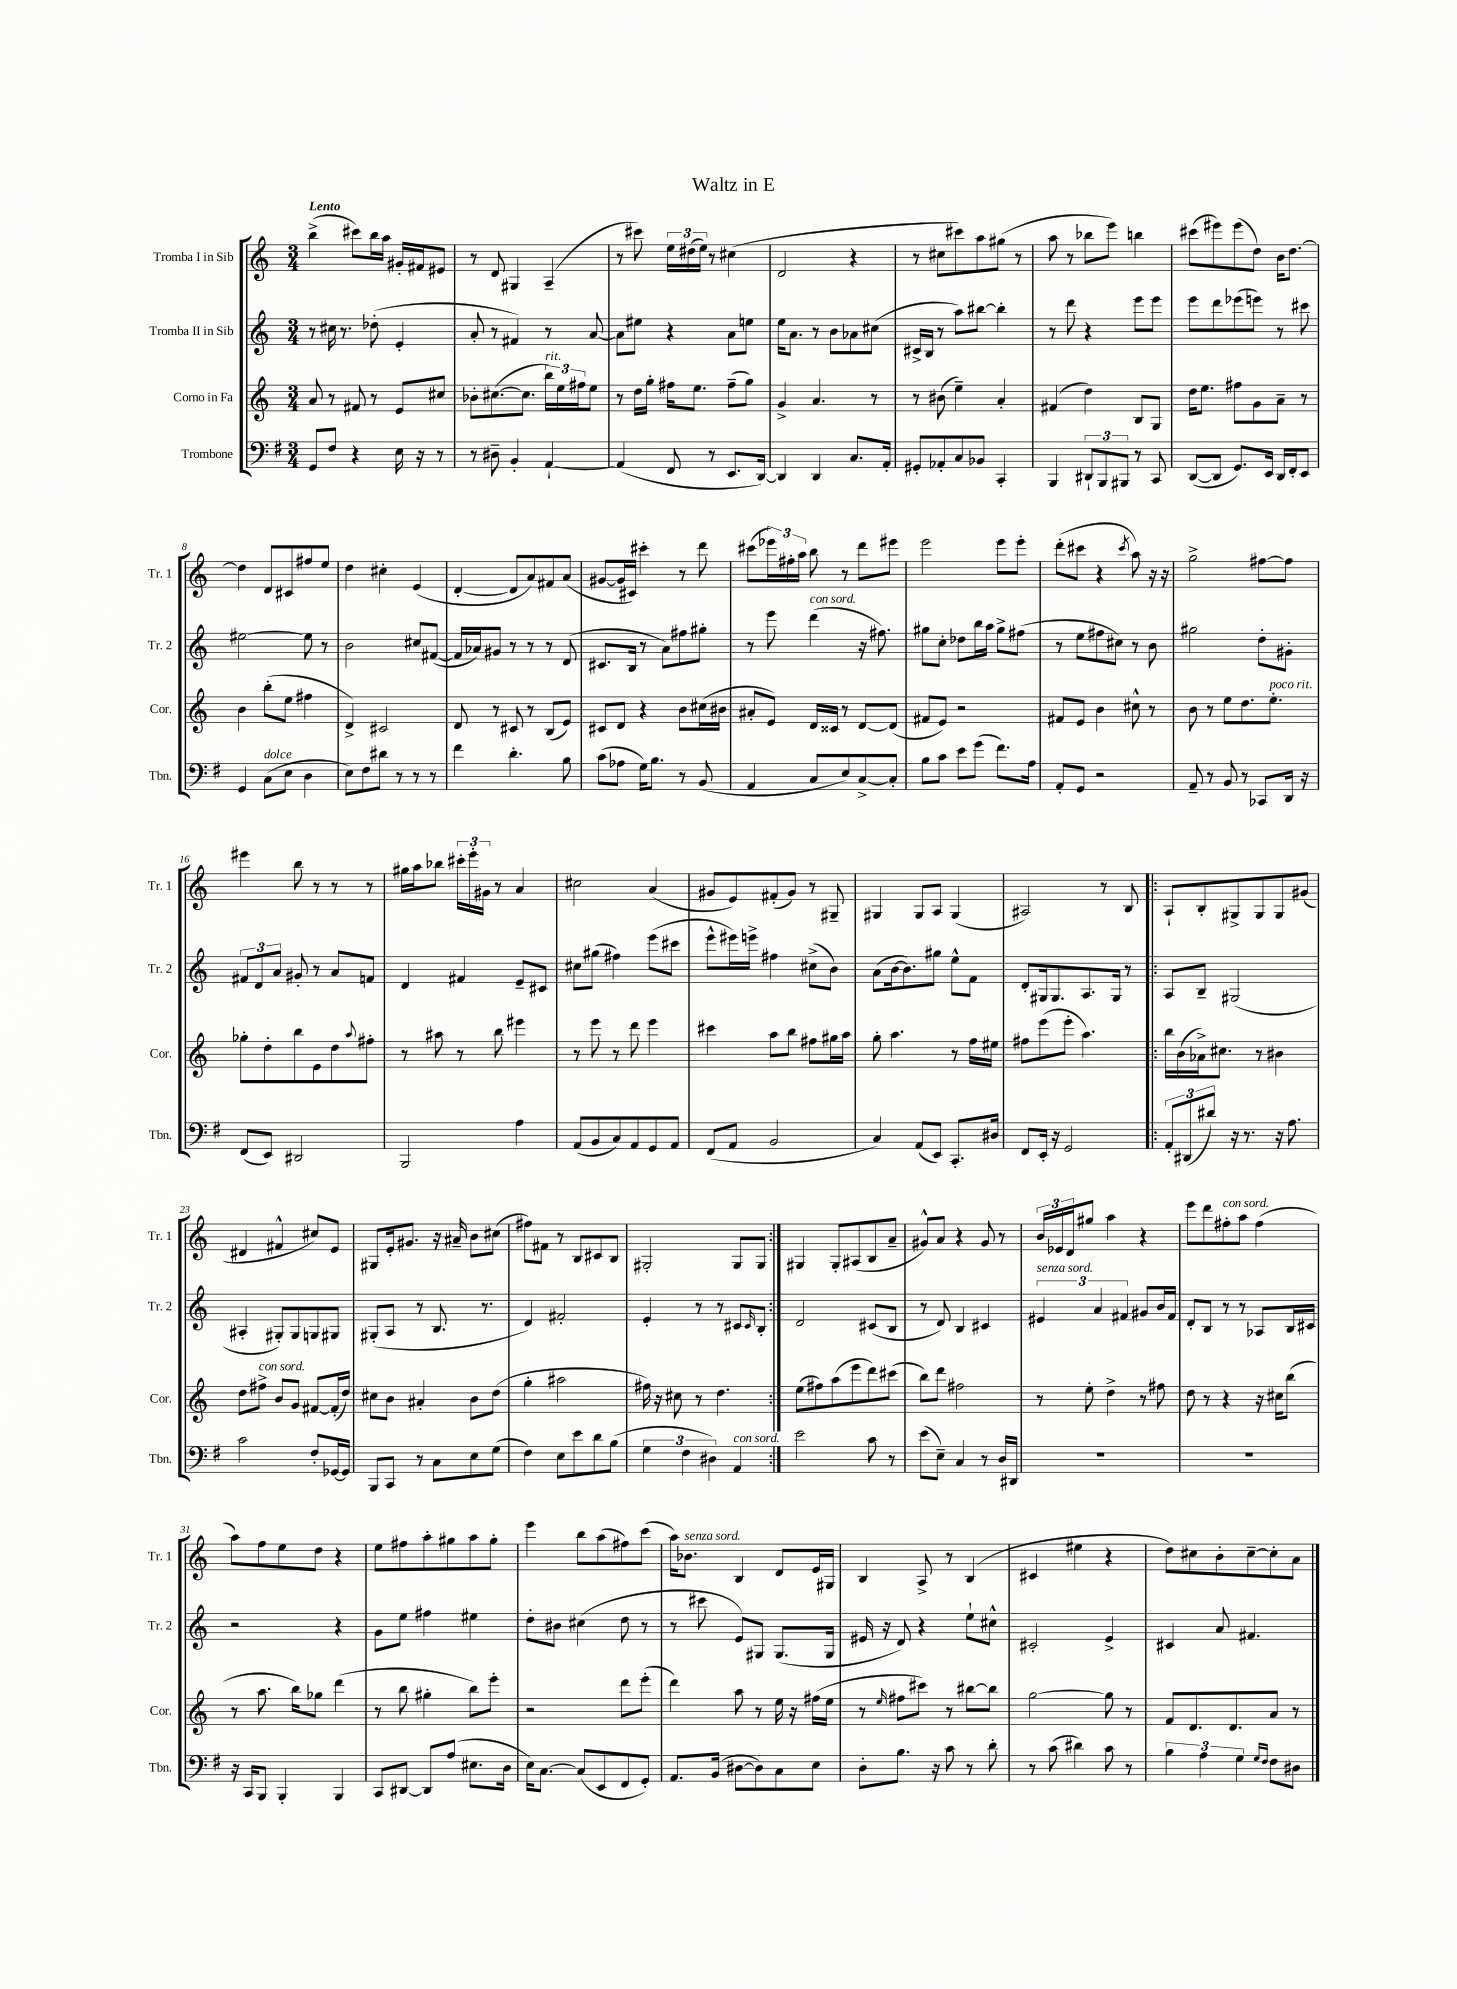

**kern	**kern	**kern	**kern
*staff4	*staff3	*staff2	*staff1
*clefF4	*clefG2	*clefG2	*clefG2
*k[f#]	*k[]	*k[]	*k[]
*M3/4	*M3/4	*M3/4	*M3/4
8GG/L	8a/	8r	(4bb^\
8F#/J	8r	16cc#\	.
.	.	8.r	.
4r	8f#/	.	8ccc#\L)
.	8r	(8dd-'\	16bb\L
.	.	.	16aa\JJ
16E\	8e/L	4e'/	16g#'/LL
16r	.	.	16f#/J
8r	8cc#/J	.	8e#/J
=	=	=	=
8r	8b-'\L	8a'/	8r
8D#~\	([8.cc#\	8r	8d/
4BB'/	.	4f#/)	4G#/
.	8.cc#\]J	.	.
[4AA`/	24bb\LL)	8r	(4A~/
.	24ee\	.	.
.	24ff#\J	.	.
.	8ee\J	[8a/	.
=	=	=	=
(4AA/]	8r	8a\]L	8r
.	16dd\LL	8ee#\J	8ccc#\)
.	16gg'\JJ	.	.
8FF#/	16ff#\LK	4r	24ee\LL
.	.	.	(24dd#\
.	8.ee\J	.	.
.	.	.	24ee\JJ)
8r	.	.	8r
8.EE/L	(8ff#~\L	8a\L	(4cc#\
.	8gg\J)	8ee\J	.
[16DD/Jk)	.	.	.
=	=	=	=
4DD/]	4g^/	16ee\LK	2d/
.	.	8.a\J	.
4DD/	4.a/	8r	.
.	.	8b\L	.
8.C/L	.	8a-\	4r
.	8r	(8cc#\J	.
16AA'/Jk	.	.	.
=	=	=	=
8GG#'/L	8r	16c#^/LL	8r
.	.	16B/JJ	.
8AA-'/	(8b#\	8r	8cc#\L
8C/	4ee~\)	8aa\L)	8ccc#\)
8BB-/J	.	[8bb#\J	8aa\
4CC'/	4a'/	4bb#'\]	(8gg#\J
.	.	.	8r
=	=	=	=
4BBB/	(4f#/	8r	8aa\
.	.	8ddd\	8r
12DD#`/L	4dd\)	4r	8bb-\L
12BBB/	.	.	.
.	.	.	8eee\J)
12BBB#/J	.	.	.
8r	8B/L	8eee\L	4bb\
8CC/	8G/J	8eee\J	.
=	=	=	=
([8DD/L	16dd\LK	8eee\L	(8ccc#\L
.	8.ee\J	.	.
8DD/]J	.	8ddd\	8eee#\)
8.GG/L)	8ff#\L	(8eee-\	(8eee#\
.	8g\	8eee\J)	8dd\J)
16EE/Jk	.	.	.
16DD/LL	8a~\J	8r	16b\LK
16FF#'/J	.	.	[8.dd\J
8EE/J	8r	8ccc#\	.
=	=	=	=
4GG/	4b\	[2ee#\	4dd\]
(8C\L	(8bb'\L	.	8d/L
8E\J	8ee\J	.	8c#/
4D\	4ff#\	8ee#\]	8ff#/
.	.	8r	8ee/J
=	=	=	=
8E\L)	4d^/)	2b\	4dd\
8F#\	.	.	.
8d#\J	2c#/	.	4cc#'\
8r	.	.	.
8r	.	8cc#/L	(4e/
8r	.	([8f#/J	.
=	=	=	=
4f#\	8d/	16f#/]LL	[4d'/
.	.	16a-/J)	.
.	8r	8g#/J	.
4.d'\	8c#/	8r	8d/]L
.	8r	8r	8a/)
.	(8B/L	8r	8f#/
8B\	8e/J)	(8d/	(8a/J
=	=	=	=
(8c\L	8c#/L	8.c#/L	[8g#/L
8A-\J	8d/J	.	16g#/]L
.	.	16B/Jk	16c#/JJ)
16G\LK)	4r	8r	4ccc#'\
8.B\J	.	.	.
.	.	8a\L)	.
8r	8b\L	8ff#\	8r
(8BB/	(16cc#\L	8gg#'\J	8ddd\
.	16b#\JJ	.	.
=	=	=	=
4AA/	8a#'/L	8r	(8ccc#\L
.	8e/J)	8eee\	24eee-\L)
.	.	.	24ff#'\
.	.	.	24aa\JJ
8C/L	16d/LL	(4ddd\	8bb\
.	16c##/JJ	.	.
8E/)	8r	.	8r
[8C^/	[8d/L	16r	8ddd\L
.	.	8.ff#\)	.
8C'/]J	(8d/]J	.	8eee#\J
=	=	=	=
8B\L	8f#/L	8gg#\L	2eee\
8c\J	8e/J)	8cc'\J	.
8e\L	2r	8dd-\L	.
(8g\J	.	16bb\L	.
.	.	16aa\JJ	.
8.f#\L)	.	8gg#^\L	8eee\L
.	.	(8ff#\J	8eee'\J
16A\Jk	.	.	.
=	=	=	=
8AA'/L	8f#/L	8r	(8ddd'\L
8GG/J	8e/J	8ee\L	8ccc#\J
2r	4b\	8ff#\	4r
.	.	8cc#\J)	.
.	.	.	8qccc#/
.	8cc#^^\	8r	8aa\)
.	8r	8b\	16r
.	.	.	16r
=	=	=	=
8AA~/	8b\	2gg#\	2gg^\
8r	8r	.	.
8BB/	8ee\L	.	.
8r	8.dd\	.	.
8CC-/L	.	8dd'\L	[8ff#\L
.	8.ee'\J	.	.
16DD/Jk	.	8g#'\J	8ff#\]J
16r	.	.	.
=	=	=	=
(8FF#/L	8gg-'\L	12f#/L	4eee#\
.	.	12d/	.
8EE/J)	8dd'\	.	.
.	.	12a/J	.
2DD#/	8bb\	8g#'/	8bb\
.	8e\	8r	8r
.	8dd\	8a/L	8r
.	8qqaa/	.	.
.	8ff#'\J	8f/J	8r
=	=	=	=
2BBB/	8r	4d/	16gg#\LL
.	.	.	16aa\J
.	8aa#\	.	8bb-\J
.	8r	4f#/	24ccc#'\LL
.	.	.	24eee'\
.	.	.	24g#\JJ
.	8bb\	.	8r
4A\	4eee#\	8e~/L	4a/
.	.	8c#/J	.
=	=	=	=
(8AA/L	8r	8cc#\L	2cc#\
8BB/	8eee\	(8gg#\J	.
8C/)	8r	4ff#\)	.
8AA/	8ddd\	.	.
8GG/	4eee\	(8eee\L	(4a/
8AA/J	.	8ccc#\J	.
=	=	=	=
(8FF#/L	4ccc#\	8eee^^\L	8g#/L
8AA/J	.	16eee#\L)	8e/)
.	.	16eee^\JJ	.
2BB/	8aa\L	4ff#\	(8f#'/
.	8bb\J	.	8g#/J)
.	8ff#\L	(8cc#^\L	8r
.	16gg#\L	8b\J)	8G#~/
.	16aa\JJ	.	.
=	=	=	=
4C/)	8gg'\	(8a\L	4G#/
.	4.aa\	[16b\k	.
.	.	8.b\])	.
(8AA/L	.	.	8G#/L
8EE/J)	.	8gg#\J	8A/J
8.CC'/L	8r	8ee^^\L	(4G#/
.	16ff\LL	8f\J	.
16D#/Jk	16ee#\JJ	.	.
=	=	=	=
8FF#/L	8ff#\L	8d'/L	2A#/)
16EE'/Jk	(8eee\	16G#/k	.
16r	.	8.G#/	.
2GG/	8eee'\J	.	.
.	4.aa\)	8.A/	.
.	.	.	8r
.	.	16G#/Jk	.
.	.	8r	8B/
=!|:	=!|:	=!|:	=!|:
12AA'/L	16bb\LL	8A/L	8A`/L
.	(16b\	.	.
(12DD#/	.	.	.
.	16a-^\J)	8B~/J	8B'/
12d#/J)	.	.	.
.	8.cc#\J	.	.
16r	.	(2G#/	8G#^/
8.r	.	.	.
.	8r	.	8G#/
16r	4b#\	.	8G#/
8.A\	.	.	.
.	.	.	(8g#/J
=	=	=	=
2c\	8dd\L	4A#'/	4d#/
.	8ff#^\J	.	.
.	8b/L	8G#'/L)	4f#^^/
.	8g/J	8G#/	.
8F#'/L	[8f#/L	8G/	8cc#/L)
[16GG-/L	(16f#'/]L	8G#/J	8e/J
16GG-/]JJ	16dd/JJ)	.	.
=	=	=	=
8BBB/L	8cc#\L	(8G#'/L	8G#/L
8CC/J	8b\J	8A/J	16e'/k
.	.	.	8.g#/J
8r	4a#'/	8r	.
8C\L	.	8.B/	16r
.	.	.	16a#~/
8E\	8b\L	.	8b\L
.	.	8.r	.
(8G\J	(8dd\J	.	(8cc#\J
=	=	=	=
4F#\)	4gg'\	4d/)	8ff#\L)
.	.	.	8f#\J
8E\L	2aa#\	2f#'/	8r
8e\	.	.	8B/L
8d\	.	.	8c#/
(8B\J	.	.	8B/J
=	=	=	=
6G\	16ff#\)	4e'/	2G#'/
.	16r	.	.
.	8cc#\	.	.
6F#\	.	.	.
.	8r	8r	.
6D#\)	.	.	.
.	4.dd\	8r	.
4AA/	.	8c#/L	8G#/L
.	.	16qqc#/	.
.	.	8B'/J	8G#/J
=:|!	=:|!	=:|!	=:|!
2e\	(8ee\L	2d/	4G#/
.	8ff#\)	.	.
.	(8aa\	.	8G#'/L
.	8eee\	.	(8A#/
8c\	8ddd\)	(8c#/L	8B/
8r	(8ccc#\J	8B/J	8a~/J
=	=	=	=
(8e\L	8bb\L)	8r	8g#^^/L)
8E~\J)	8ddd\J	8d/)	8a/J
4C/	2ff#\	4B/	4r
8r	.	4c#/	8g#/
16D/LL	.	.	8r
16DD#/JJ	.	.	.
=	=	=	=
2.r	8r	6e#/	24b/LL
.	.	.	24e-/
.	.	.	24d/J
.	8ee'\	.	8gg#/J
.	.	6a/	.
.	4dd^\	.	4aa\
.	.	6f#/	.
.	8r	8g#/L	4r
.	8ff#\	16b/L	.
.	.	16f#/JJ	.
=	=	=	=
2.r	8dd\	8d'/L	8eee\L
.	8r	8B/J	8ddd\
.	4r	8r	8ff#'\
.	.	8r	8aa\J
.	16r	8A-/L	(4ff#\
.	16cc#\LK	.	.
.	(8bb\J	16B/L	.
.	.	16c#/JJ	.
=	=	=	=
16r	8r	2r	8aa\L)
16CC/LK	.	.	.
8BBB/J	8.aa\	.	8ff\
4BBB'/	.	.	8ee\
.	16bb\LK)	.	.
.	8gg-\J	.	8dd\J
4BBB/	(4ddd\	4r	4r
=	=	=	=
8CC/L	8r	8g\L	8ee\L
[8DD#/J	8bb\	8ee\J	8ff#\
8DD#/]L	4gg#'\	4ff#\	8aa'\
(8A/J	.	.	8gg#\
8.E#\L	8bb\L)	4ee#\	8aa\
.	8eee'\J	.	8gg#'\J
16D\Jk	.	.	.
=	=	=	=
16E\LK)	2r	8dd'\L	4eee\
[8.C\J	.	.	.
.	.	8b#\J	.
(8C/]L	.	(4cc#\	8bb\L
8EE/	.	.	(8aa\
8FF#/	8ddd\L	8dd\	8ff#\)
8GG'/J)	(8eee'\J	8r	(8ccc\J
=	=	=	=
8.AA/L	4ddd\)	8r	16aa\LK)
.	.	.	8.b-\J
.	.	8ccc#\	.
(16BB/Jk	.	.	.
[8D#\L	8aa\	8e/L)	4B/
8D#\])	8r	8G#/J	.
8C\	16ee\	(8.G#/L	8d/L
.	16r	.	.
8E\J	(16ff#\LL	.	16e/L
.	16ee\JJ	16G#/Jk	16G#/JJ
=	=	=	=
8D'\L	8r	16e#/	4B/
.	.	16r	.
.	16qqee/	.	.
8.B\J	8ff#\L	8d/)	.
.	8ccc#\J)	4r	8A^/
16r	.	.	.
8c\	8r	.	8r
8r	[8bb#\L	8ee`\L	(4B/
8d'\	8bb#\]J	8cc#^^\J	.
=	=	=	=
8r	[2gg\	2c#'/	4c#/
(8c\	.	.	.
4d#\)	.	.	4ee#\
8c\	8gg\]	4e^/	4r
8r	8r	.	.
=	=	=	=
6B\	8f/L	4c#/	8dd\L)
.	8.d/	.	8cc#\
6A\	.	.	.
.	.	8a/	8b'\
.	8.d/	.	.
6G\	.	.	.
.	.	4.f#/	[8cc#~\
16qqG/LL	.	.	.
16qqF#/JJ	.	.	.
8F#\L	8a/J	.	8cc#'\]
8D#\J	8r	.	8a\J
==	==	==	==
*-	*-	*-	*-
